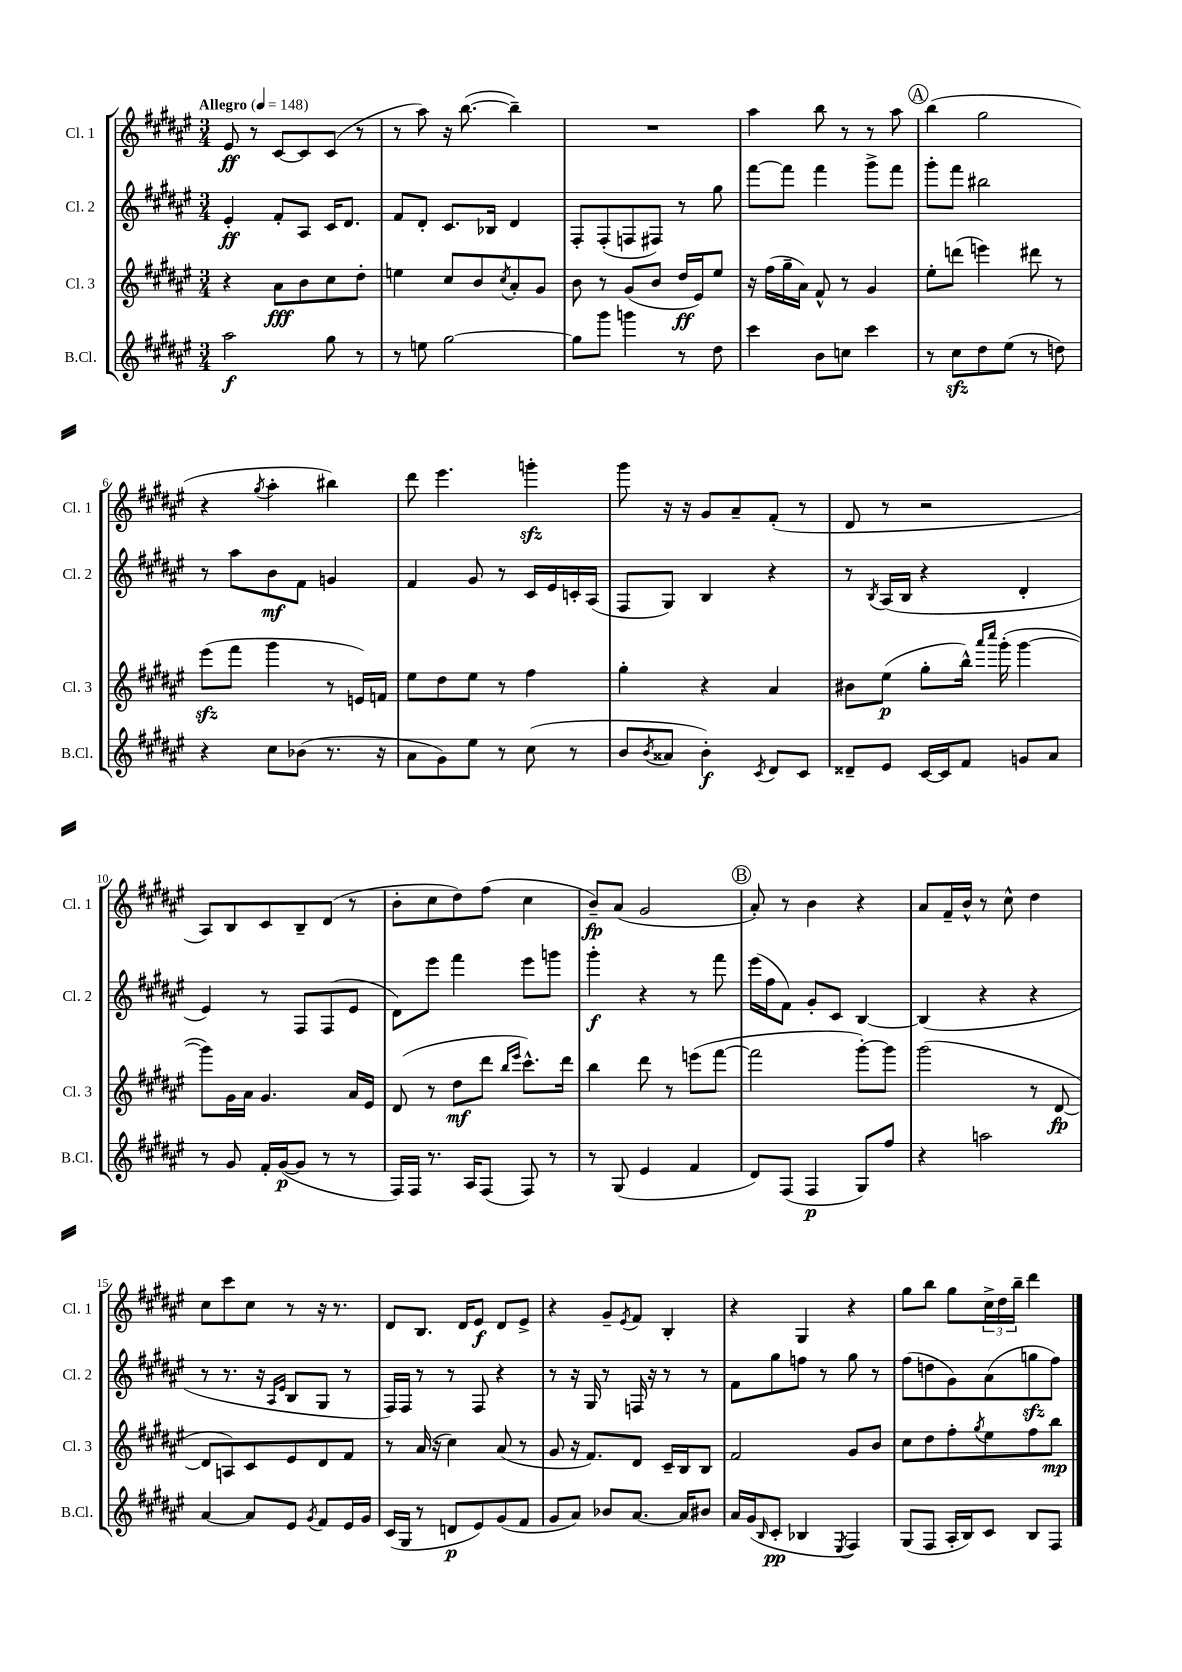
<<
\new StaffGroup <<
\new Staff = "s0" \with { instrumentName = "Cl. 1" shortInstrumentName = "Cl. 1" } {
    \clef treble \key fis \major \numericTimeSignature \time 3/4 \tempo "Allegro" 4 = 148
    eis'8\ff r8 cis'8~ cis'8 cis'8( r8 |
    r8 ais''8) r16 b''8.~( b''4--) |
    R2. |
    ais''4 b''8 r8 r8 ais''8 |
    \mark \markup { \circle "A" } b''4( gis''2 |
    r4 \acciaccatura { gis''8 } ais''4-. bis''4) |
    dis'''8 eis'''4. g'''4-.\sfz |
    gis'''8 r16 r16 gis'8 ais'8-- fis'8-.( r8 |
    dis'8 r8 r2 |
    ais8) b8 cis'8 b8-- dis'8( r8 |
    b'8-. cis''8 dis''8) fis''8( cis''4 |
    b'8--\fp) ais'8( gis'2 |
    \mark \markup { \circle "B" } ais'8-.) r8 b'4 r4 |
    ais'8 fis'16-- b'16-^ r8 cis''8-^ dis''4 |
    cis''8 cis'''8 cis''8 r8 r16 r8. |
    dis'8 b8. dis'16 eis'8\f dis'8 eis'8-> |
    r4 gis'8-- \acciaccatura { eis'8 } fis'8 b4-. |
    r4 gis4 r4 |
    gis''8 b''8 gis''8 \tuplet 3/2 { cis''16-> dis''16 b''16-- } dis'''4 \bar "|." |
}
\new Staff = "s1" \with { instrumentName = "Cl. 2" shortInstrumentName = "Cl. 2" } {
    \clef treble \key fis \major \numericTimeSignature \time 3/4
    eis'4-.\ff fis'8-. ais8 cis'16 dis'8. |
    fis'8 dis'8-. cis'8. bes16 dis'4 |
    fis8-. fis8-.( f8 fis8) r8 gis''8 |
    fis'''8~ fis'''8 fis'''4 gis'''8-> fis'''8 |
    \mark \markup { \circle "A" } gis'''8-. fis'''8 bis''2 |
    r8 ais''8 b'8\mf fis'8 g'4 |
    fis'4 gis'8 r8 cis'16 eis'16 c'16-. ais16( |
    fis8 gis8) b4 r4 |
    r8 \acciaccatura { b8 } ais16( b16 r4 dis'4-. |
    eis'4) r8 fis8 fis8( eis'8 |
    dis'8) eis'''8 fis'''4 eis'''8 g'''8 |
    gis'''4-.\f r4 r8 fis'''8 |
    \mark \markup { \circle "B" } eis'''16( fis''16 fis'8) gis'8-. cis'8 b4~ |
    b4( r4 r4 |
    r8 r8. r16 \grace { ais16 eis'16 } b8 gis8 r8 |
    fis16) fis16 r8 r8 fis8 r4 |
    r8 r16 gis16 r8 f16 r16 r8 r8 |
    fis'8 gis''8 f''8 r8 gis''8 r8 |
    fis''8( d''8 gis'8) ais'8( g''8\sfz fis''8) \bar "|." |
}
\new Staff = "s2" \with { instrumentName = "Cl. 3" shortInstrumentName = "Cl. 3" } {
    \clef treble \key fis \major \numericTimeSignature \time 3/4
    r4 ais'8\fff b'8 cis''8 dis''8-. |
    e''4 cis''8 b'8 \acciaccatura { cis''8 } ais'8-. gis'8 |
    b'8 r8 gis'8( b'8 dis''16\ff eis'16) eis''8 |
    r16 fis''16( gis''16-- ais'16) fis'8-^ r8 gis'4 |
    \mark \markup { \circle "A" } eis''8-. d'''8( e'''4) dis'''8 r8 |
    eis'''8\sfz( fis'''8 gis'''4 r8 e'16) f'16 |
    eis''8 dis''8 eis''8 r8 fis''4 |
    gis''4-. r4 ais'4 |
    bis'8 eis''8\p( gis''8-. b''16-^) \grace { ais'''16 cis''''16 } gis'''16-.( gis'''4~ |
    gis'''8) gis'16 ais'16 gis'4. ais'16 eis'16 |
    dis'8( r8 dis''8\mf dis'''8 \grace { b''16 eis'''16 } cis'''8.-^) dis'''16 |
    b''4 dis'''8 r8 e'''8( fis'''8~ |
    \mark \markup { \circle "B" } fis'''2 gis'''8~-.) gis'''8 |
    gis'''2( r8 dis'8~\fp |
    dis'8 a8) cis'8 eis'8 dis'8 fis'8 |
    r8 ais'16( r16 cis''4) ais'8( r8 |
    gis'8 r16 fis'8.) dis'8 cis'16-- b16 b8 |
    fis'2 gis'8 b'8 |
    cis''8 dis''8 fis''8-. \acciaccatura { gis''8 } eis''8 fis''8 b''8\mp \bar "|." |
}
\new Staff = "s3" \with { instrumentName = "B.Cl." shortInstrumentName = "B.Cl." } {
    \clef treble \key fis \major \numericTimeSignature \time 3/4
    ais''2\f gis''8 r8 |
    r8 e''8 gis''2~ |
    gis''8 gis'''8 g'''4 r8 dis''8 |
    cis'''4 b'8 c''8 cis'''4 |
    \mark \markup { \circle "A" } r8 cis''8\sfz dis''8 eis''8( r8 d''8) |
    r4 cis''8 bes'8( r8. r16 |
    ais'8 gis'8) eis''8 r8 cis''8( r8 |
    b'8 \acciaccatura { b'8 } aisis'8 b'4-.\f) \acciaccatura { cis'8 } dis'8 cis'8 |
    disis'8-- eis'8 cis'16~ cis'16 fis'8 g'8 ais'8 |
    r8 gis'8 fis'16-. gis'16~\p( gis'8 r8 r8 |
    fis16) fis16 r8. ais16 fis8( fis8) r8 |
    r8 gis8( eis'4 fis'4 |
    \mark \markup { \circle "B" } dis'8) fis8( fis4\p gis8) fis''8 |
    r4 a''2 |
    ais'4~ ais'8 eis'8 \acciaccatura { gis'8 } fis'8 eis'16 gis'16 |
    cis'16( gis16 r8 d'8\p eis'8) gis'8( fis'8 |
    gis'8 ais'8) bes'8 ais'8.~ ais'16 bis'8 |
    ais'16 gis'16( \grace { b16 } cis'8-.\pp bes4 \acciaccatura { eis8 } fis4) |
    gis8( fis8 ais16-. b16) cis'8 b8 fis8 \bar "|." |
}
>>
>>
